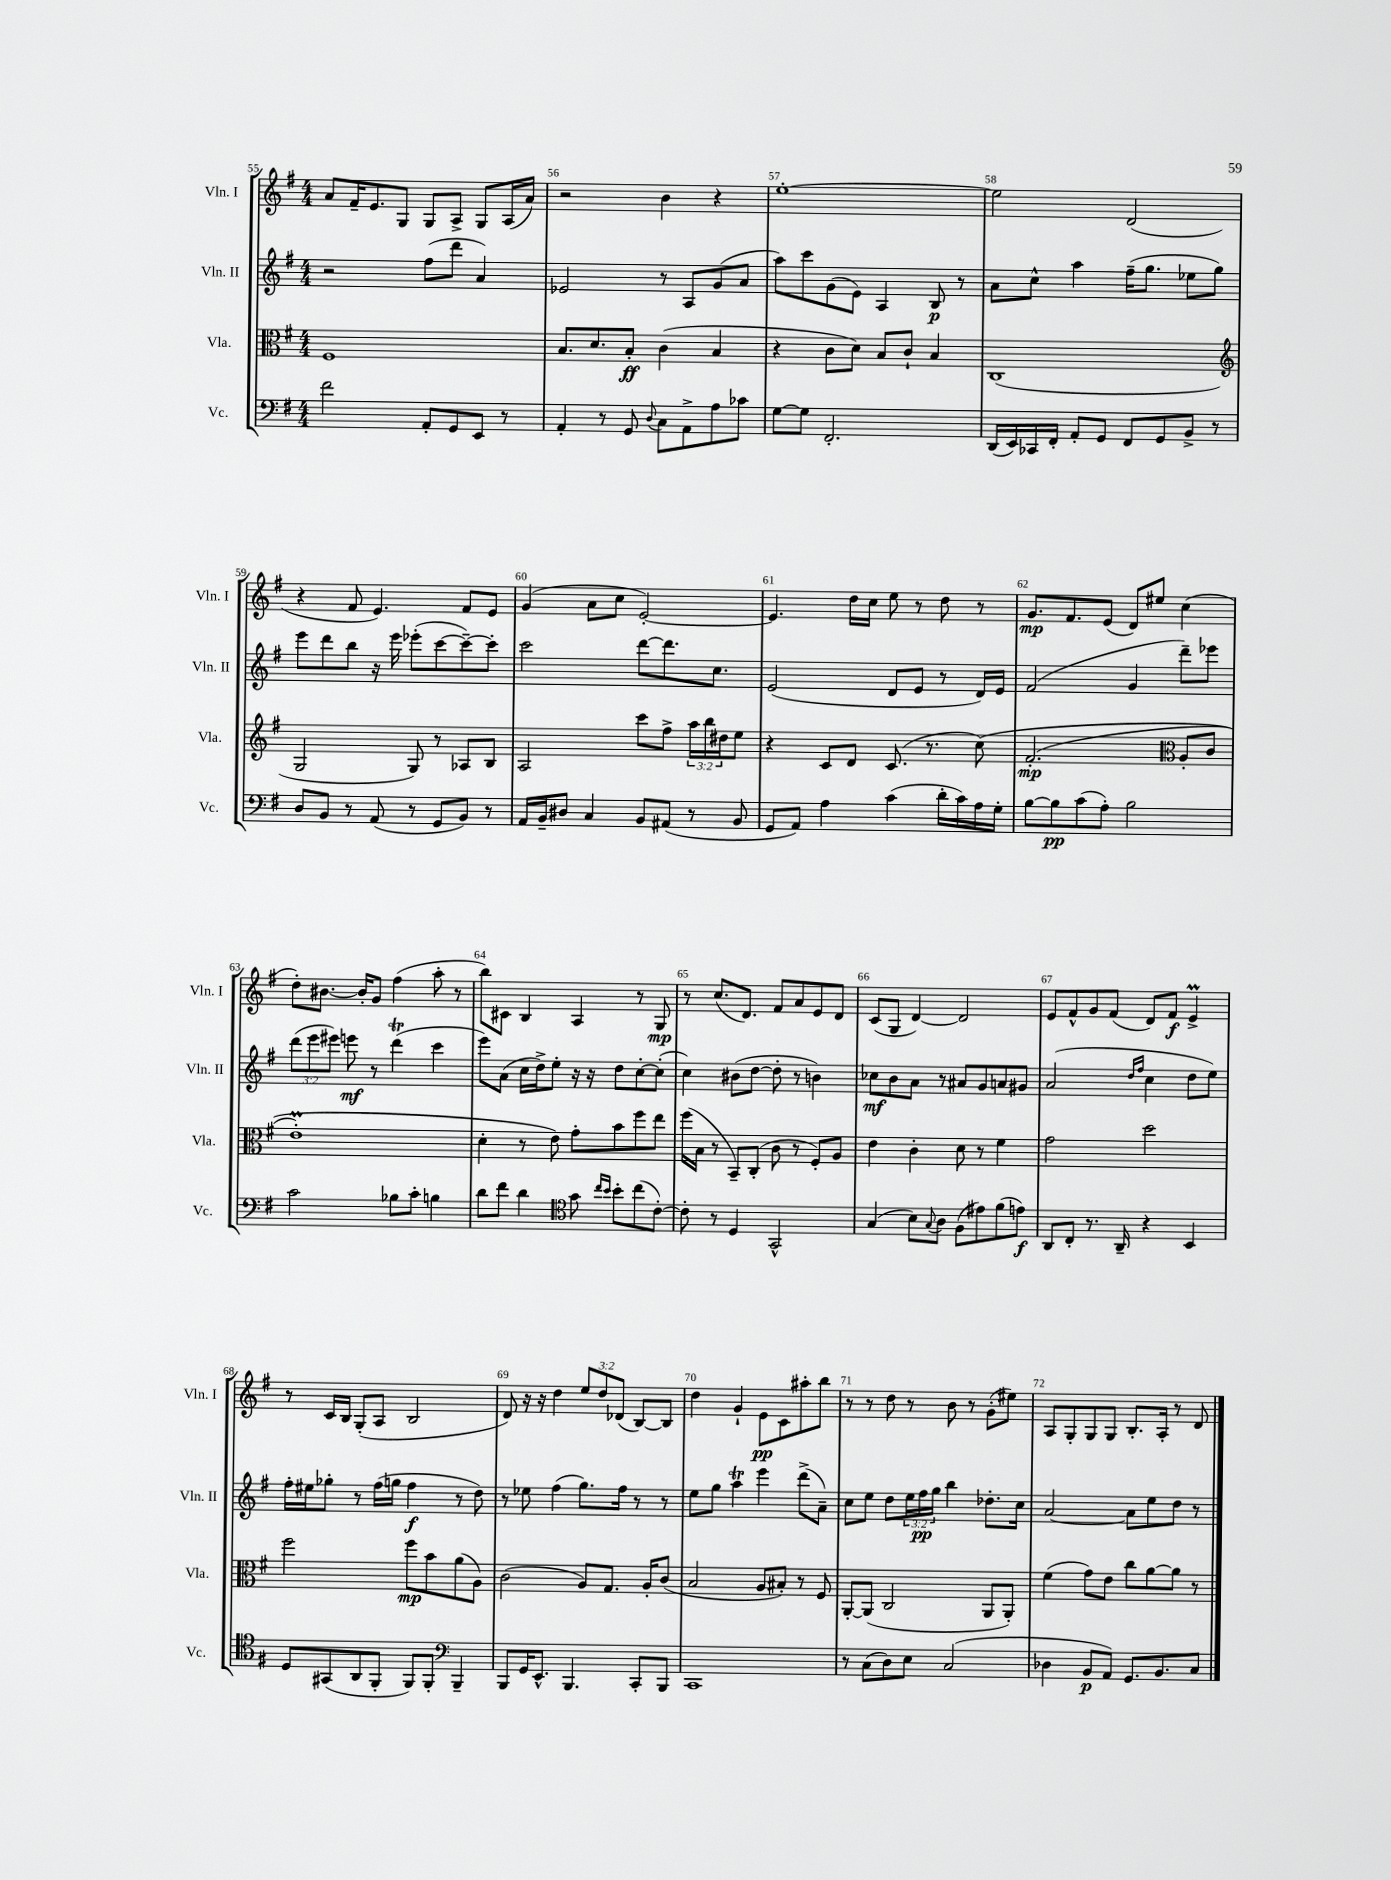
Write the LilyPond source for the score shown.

<<
\new StaffGroup <<
\new Staff = "s0" \with { instrumentName = "Vln. I" shortInstrumentName = "Vln. I" } {
    \clef treble \key g \major \numericTimeSignature \time 4/4 \override Staff.TupletNumber.text = #tuplet-number::calc-fraction-text
    a'8 fis'16-- e'8. g8 g8 a8-> g8 a16( a'16) |
    r2 b'4 r4 |
    e''1~-. |
    e''2 d'2( |
    r4 fis'8 e'4.) fis'8 e'8 |
    g'4( a'8 c''8 e'2~-.) |
    e'4. d''16 c''16 e''8 r8 d''8 r8 |
    g'8.\mp fis'8. e'8( d'8) eis''8 c''4( |
    d''8-.) bis'8.~ bis'16-. g'8 fis''4( a''8-. r8 |
    b''8) cis'8 b4 a4 r8 g8\mp |
    r8 c''8.( d'8.) fis'8 a'8 e'8 d'8 |
    c'8( g8 d'4~) d'2 |
    e'8 fis'8-^ g'8 fis'8( d'8) fis'8\f e'4->\prall |
    r8 c'16 b16 g8-.( a8 b2 |
    d'8) r16 r16 d''4 \tuplet 3/2 { e''8 d''8 des'8( } b8~) b8 |
    d''4 g'4-! e'8\pp c'8 ais''8-. b''8 |
    r8 r8 d''8 r8 b'8 r8 g'8-.( eis''8) |
    a8 g8-. g8 g8 b8.-. a16-. r8 d'8 \bar "|." |
}
\new Staff = "s1" \with { instrumentName = "Vln. II" shortInstrumentName = "Vln. II" } {
    \clef treble \key g \major \numericTimeSignature \time 4/4 \override Staff.TupletNumber.text = #tuplet-number::calc-fraction-text
    r2 fis''8( d'''8 a'4) |
    ees'2 r8 a8 g'8( a'8 |
    a''8) c'''8 g'8( e'8) a4 b8\p r8 |
    a'8 c''8-^ a''4 fis''16--( g''8. ees''8 g''8) |
    e'''8 d'''8 b''8 r16 e'''16 ees'''8-.( c'''8~ c'''8~--) c'''8-. |
    c'''2 d'''8~ d'''8. c''8. |
    e'2( d'8 e'8 r8 d'16) e'16 |
    fis'2( g'4 d'''8--) ees'''8 |
    \tuplet 3/2 { d'''8( e'''8 eis'''8) } e'''8\mf r8 d'''4\trill( c'''4 |
    e'''8) a'8( c''16 d''16->) e''8-. r16 r16 d''8 c''8~-. c''8-.( |
    c''4) bis'8( d''8~ d''8-. r8 b'4) |
    ces''8\mf b'8 a'8 r8 ais'8 g'8 a'8 gis'8 |
    a'2( \grace { d''16 fis''16 } c''4 d''8 e''8) |
    fis''16-. eis''16 ges''8-. r8 fis''16( g''16 fis''4\f r8 d''8) |
    r8 ees''8 fis''4( g''8.) fis''16 r8 r8 |
    e''8 g''8 a''4\trill e'''4 d'''8->( a'8--) |
    c''8 e''8 d''8 \tuplet 3/2 { e''16 fis''16\pp g''16 } b''4 des''8.-. c''16 |
    a'2~ a'8 e''8 d''8 r8 \bar "|." |
}
\new Staff = "s2" \with { instrumentName = "Vla." shortInstrumentName = "Vla." } {
    \clef alto \key g \major \numericTimeSignature \time 4/4 \override Staff.TupletNumber.text = #tuplet-number::calc-fraction-text
    fis1 |
    b8. d'8. b8-.\ff c'4( b4 |
    r4 c'8 d'8) b8 c'8-! b4 |
    c1( |
    \clef treble g2 g8) r8 aes8 b8 |
    a2 c'''8 fis''8-> \tuplet 3/2 { a''16 b''16 dis''16 } e''8 |
    r4 c'8 d'8 c'8.( r8. c''8)\( |
    fis'2.-.\mp( \clef alto a8-. c'8 |
    e'1-.\prall) |
    d'4-. r8 e'8\) g'8-. b'8 fis''8 e''8 |
    fis''16( b16 r8 b,8--) c8-.( c'8 r8 fis8-.) a8 |
    e'4 c'4-. d'8 r8 fis'4 |
    g'2 d''2 |
    fis''2 fis''8\mp b'8 a'8( a8) |
    c'2( a8) g8. a16-. c'8( |
    b2 a8 bis8-.) r8 fis8 |
    a,8~-. a,8( c2 a,8 a,8-.) |
    fis'4( g'8) e'8 c''8 a'8~ a'8 r8 \bar "|." |
}
\new Staff = "s3" \with { instrumentName = "Vc." shortInstrumentName = "Vc." } {
    \clef bass \key g \major \numericTimeSignature \time 4/4
    fis'2 a,8-. g,8 e,8 r8 |
    a,4-. r8 g,8 \appoggiatura { d8 } c8 a,8-> a8 ces'8 |
    g8~ g8 fis,2.-. |
    d,16( e,16) ces,16 fis,16-. a,8-. g,8 fis,8 g,8 b,8-> r8 |
    d8 b,8 r8 a,8( r8 g,8 b,8) r8 |
    a,16 b,16-- dis8 c4 b,8 ais,8( r8 b,8 |
    g,8 a,8) a4 c'4( d'16-. c'16) a16 g16-. |
    b8~ b8\pp c'8( a8-.) b2 |
    c'2 bes8 c'8-. b4 |
    d'8 fis'8 d'4 \clef tenor g'8 \grace { c''16 b'16 } b'8-. c''8( c'8~-.) |
    c'8-. r8 d4 g,2-^ |
    g4( b8) \appoggiatura { g8 } a8 fis8( eis'8) fis'8( e'8\f) |
    a,8 c8-. r8. a,16-- r4 b,4 |
    d8 gis,8( a,8 fis,8-. fis,8) fis,8-. \clef bass b,,4-- |
    b,,8 g,16 e,8.-^ b,,4. c,8-. b,,8 |
    c,1 |
    r8 c8( d8) e8 c2( |
    des4 b,8\p a,8) g,8. b,8. c8 \bar "|." |
}
>>
>>
\layout { \context { \Score currentBarNumber = #55 \override BarNumber.break-visibility = ##(#f #t #t) barNumberVisibility = #all-bar-numbers-visible } }
